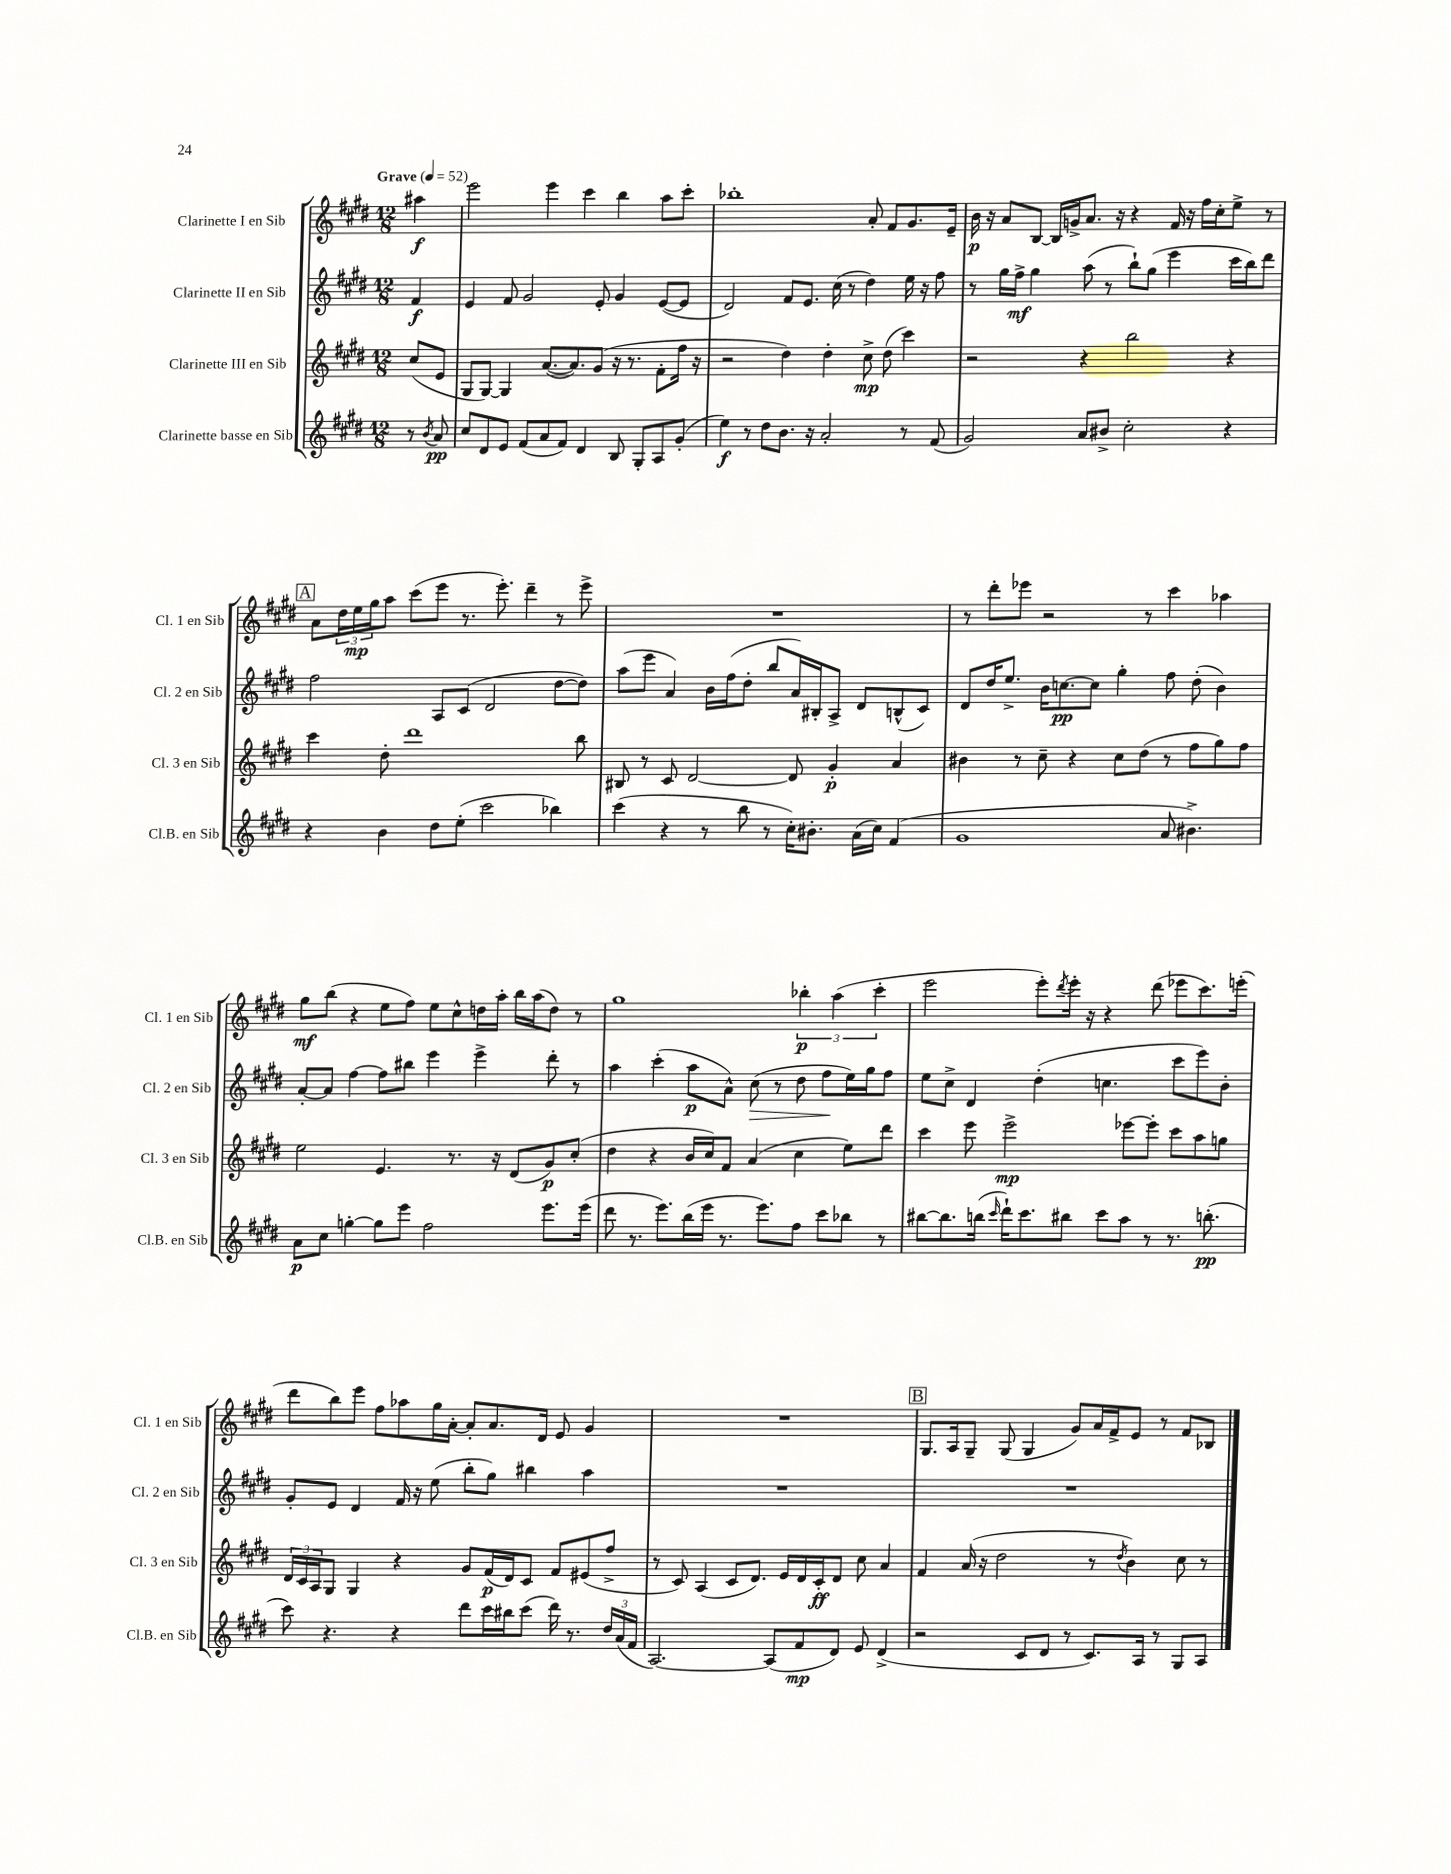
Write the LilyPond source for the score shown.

<<
\new StaffGroup <<
\new Staff = "s0" \with { instrumentName = "Clarinette I en Sib" shortInstrumentName = "Cl. 1 en Sib" } {
    \clef treble \key e \major \numericTimeSignature \time 12/8 \partial 4 \tempo "Grave" 4 = 52
    ais''4\f |
    e'''2 e'''4 cis'''4 b''4 a''8 cis'''8-. |
    bes''1-. a'8-. fis'8 gis'8. e'16-- |
    b'16\p r16 a'8 b8~ b16 g'16-> a'8. r16 r4 fis'16 r16 fis''16 cis''16-. e''8-> r8 |
    \mark \markup { \box "A" } a'8 \tuplet 3/2 { dis''16 e''16\mp gis''16 } a''8 cis'''8( e'''8 r8. e'''8.-.) dis'''4-- r8 e'''8-> |
    R1. |
    r8 dis'''8-. ees'''8 r2 r8 cis'''4 aes''4 |
    gis''8\mf b''8( r4 e''8 fis''8) e''8 cis''8-^ d''16 a''16-. b''16 a''16( d''8) r8 |
    gis''1 \tuplet 3/2 { bes''4-.\p a''4( cis'''4-. } |
    e'''2 e'''8-.) \acciaccatura { dis'''8 } e'''16-. r16 r4 dis'''8( ees'''8 cis'''8.) e'''16-.( |
    dis'''8 b''8) e'''8 fis''8 aes''8 gis''16 a'16~-. a'8-. a'8. dis'16 e'8 gis'4 |
    R1. |
    \mark \markup { \box "B" } gis8. a16 gis8-- gis8( gis4 gis'8) a'16 fis'16-> e'8 r8 fis'8 bes8 \bar "|." |
}
\new Staff = "s1" \with { instrumentName = "Clarinette II en Sib" shortInstrumentName = "Cl. 2 en Sib" } {
    \clef treble \key e \major \numericTimeSignature \time 12/8 \partial 4
    fis'4\f |
    e'4 fis'8 gis'2 e'8-. gis'4 e'8~( e'8 |
    dis'2) fis'8 e'8. cis''16( r8 dis''4) e''16 r16 fis''8 |
    r8 gis''16 fis''16->\mf gis''4 a''8( r8 b''8-!) gis''8( e'''4 cis'''16 b''16) dis'''8 |
    \mark \markup { \box "A" } fis''2 a8 cis'8( dis'2 dis''8~ dis''8) |
    a''8( e'''8 a'4) b'16 fis''16( dis''8-. b''8 a'16) bis16-. a8-> dis'8 b8-^( cis'8) |
    dis'8 dis''16 e''8.-> b'16 c''8.~\pp c''8 gis''4-. fis''8 dis''8-.( b'4) |
    a'8~-. a'8 fis''4~ fis''8 bis''8 e'''4 e'''4-> dis'''8-. r8 |
    a''4 cis'''4-.( a''8\p a'8-^) cis''8\>( r8 dis''8 fis''8\! e''16) gis''16 fis''8 |
    e''8 cis''8-> dis'4 dis''4-.( c''4. cis'''8 e'''8) b'8-. |
    gis'8-. e'8 dis'4 fis'16 r16 e''8( b''8-. gis''8) bis''4 a''4 |
    R1. |
    \mark \markup { \box "B" } R1. \bar "|." |
}
\new Staff = "s2" \with { instrumentName = "Clarinette III en Sib" shortInstrumentName = "Cl. 3 en Sib" } {
    \clef treble \key e \major \numericTimeSignature \time 12/8 \partial 4
    cis''8( e'8 |
    gis8 gis8~) gis4 a'8.~( a'8.) gis'8( r16 r8. fis'8-. fis''16 r16 |
    r2 dis''4) dis''4-. cis''8->\mp dis''8( cis'''4) |
    r2 r4 b''2 r4 |
    \mark \markup { \box "A" } cis'''4 dis''8-. dis'''1 b''8 |
    bis8 r8 cis'8 dis'2~ dis'8 gis'4-.\p a'4 |
    bis'4 r8 cis''8-- r4 cis''8 dis''8( r8 fis''8 gis''8) fis''8 |
    e''2 e'4. r8. r16 dis'8( gis'8\p) cis''8-.( |
    dis''4 r4 b'16 cis''16) fis'8 a'4( cis''4 e''8) dis'''8 |
    cis'''4 e'''8 e'''2->\mp ees'''8~ ees'''8-. cis'''8 a''8 g''8 |
    \tuplet 3/2 { dis'16 cis'16 a16 } gis8 gis4 r4 gis'8 fis'16\p( dis'16) cis'8 fis'8 eis'8( fis''8-> |
    r8 cis'8) a4( cis'8 dis'8.) e'16 dis'16 cis'16-.\ff dis'8 cis''8 a'4 |
    \mark \markup { \box "B" } fis'4 a'16( r16 dis''2 r8 \acciaccatura { dis''8 } b'4) cis''8 r8 \bar "|." |
}
\new Staff = "s3" \with { instrumentName = "Clarinette basse en Sib" shortInstrumentName = "Cl.B. en Sib" } {
    \clef treble \key e \major \numericTimeSignature \time 12/8 \partial 4
    r8 \acciaccatura { b'8 } a'8\pp |
    cis''8 dis'8 e'8 fis'8( a'8 fis'8) dis'4 b8 gis8-. a8 gis'8-.( |
    e''4\f) r8 dis''8 b'8. r16 a'2-. r8 fis'8( |
    gis'2) a'8 bis'8-> cis''2-. r4 |
    \mark \markup { \box "A" } r4 b'4 dis''8 e''8-.( cis'''2 bes''4) |
    cis'''4( r4 r8 b''8 r8 cis''16-.) bis'8.-. a'16( cis''16) fis'4( |
    gis'1 a'8 bis'4.->) |
    a'8\p cis''8 g''4~-. g''8 e'''8 fis''2 e'''8. e'''16( |
    dis'''8 r8. e'''8.) b''16( e'''16 r8. e'''8.) fis''8 cis'''8 bes''8 r8 |
    bis''8~ bis''8. b''16( \grace { cis'''16 } dis'''16-!) cis'''8. bis''8 cis'''8 a''8 r8 r8. b''8.-.\pp( |
    cis'''8) r4. r4 dis'''8 cis'''16 bis''16 cis'''8( dis'''16) r8. \tuplet 3/2 { dis''16 a'16( fis'16 } |
    a2.~) a8( fis'8\mp dis'8) e'8 dis'4->( |
    \mark \markup { \box "B" } r2 cis'8 dis'8 r8 cis'8.) a16 r8 gis8 a8 \bar "|." |
}
>>
>>
\layout { \context { \Score \remove "Bar_number_engraver" } }
